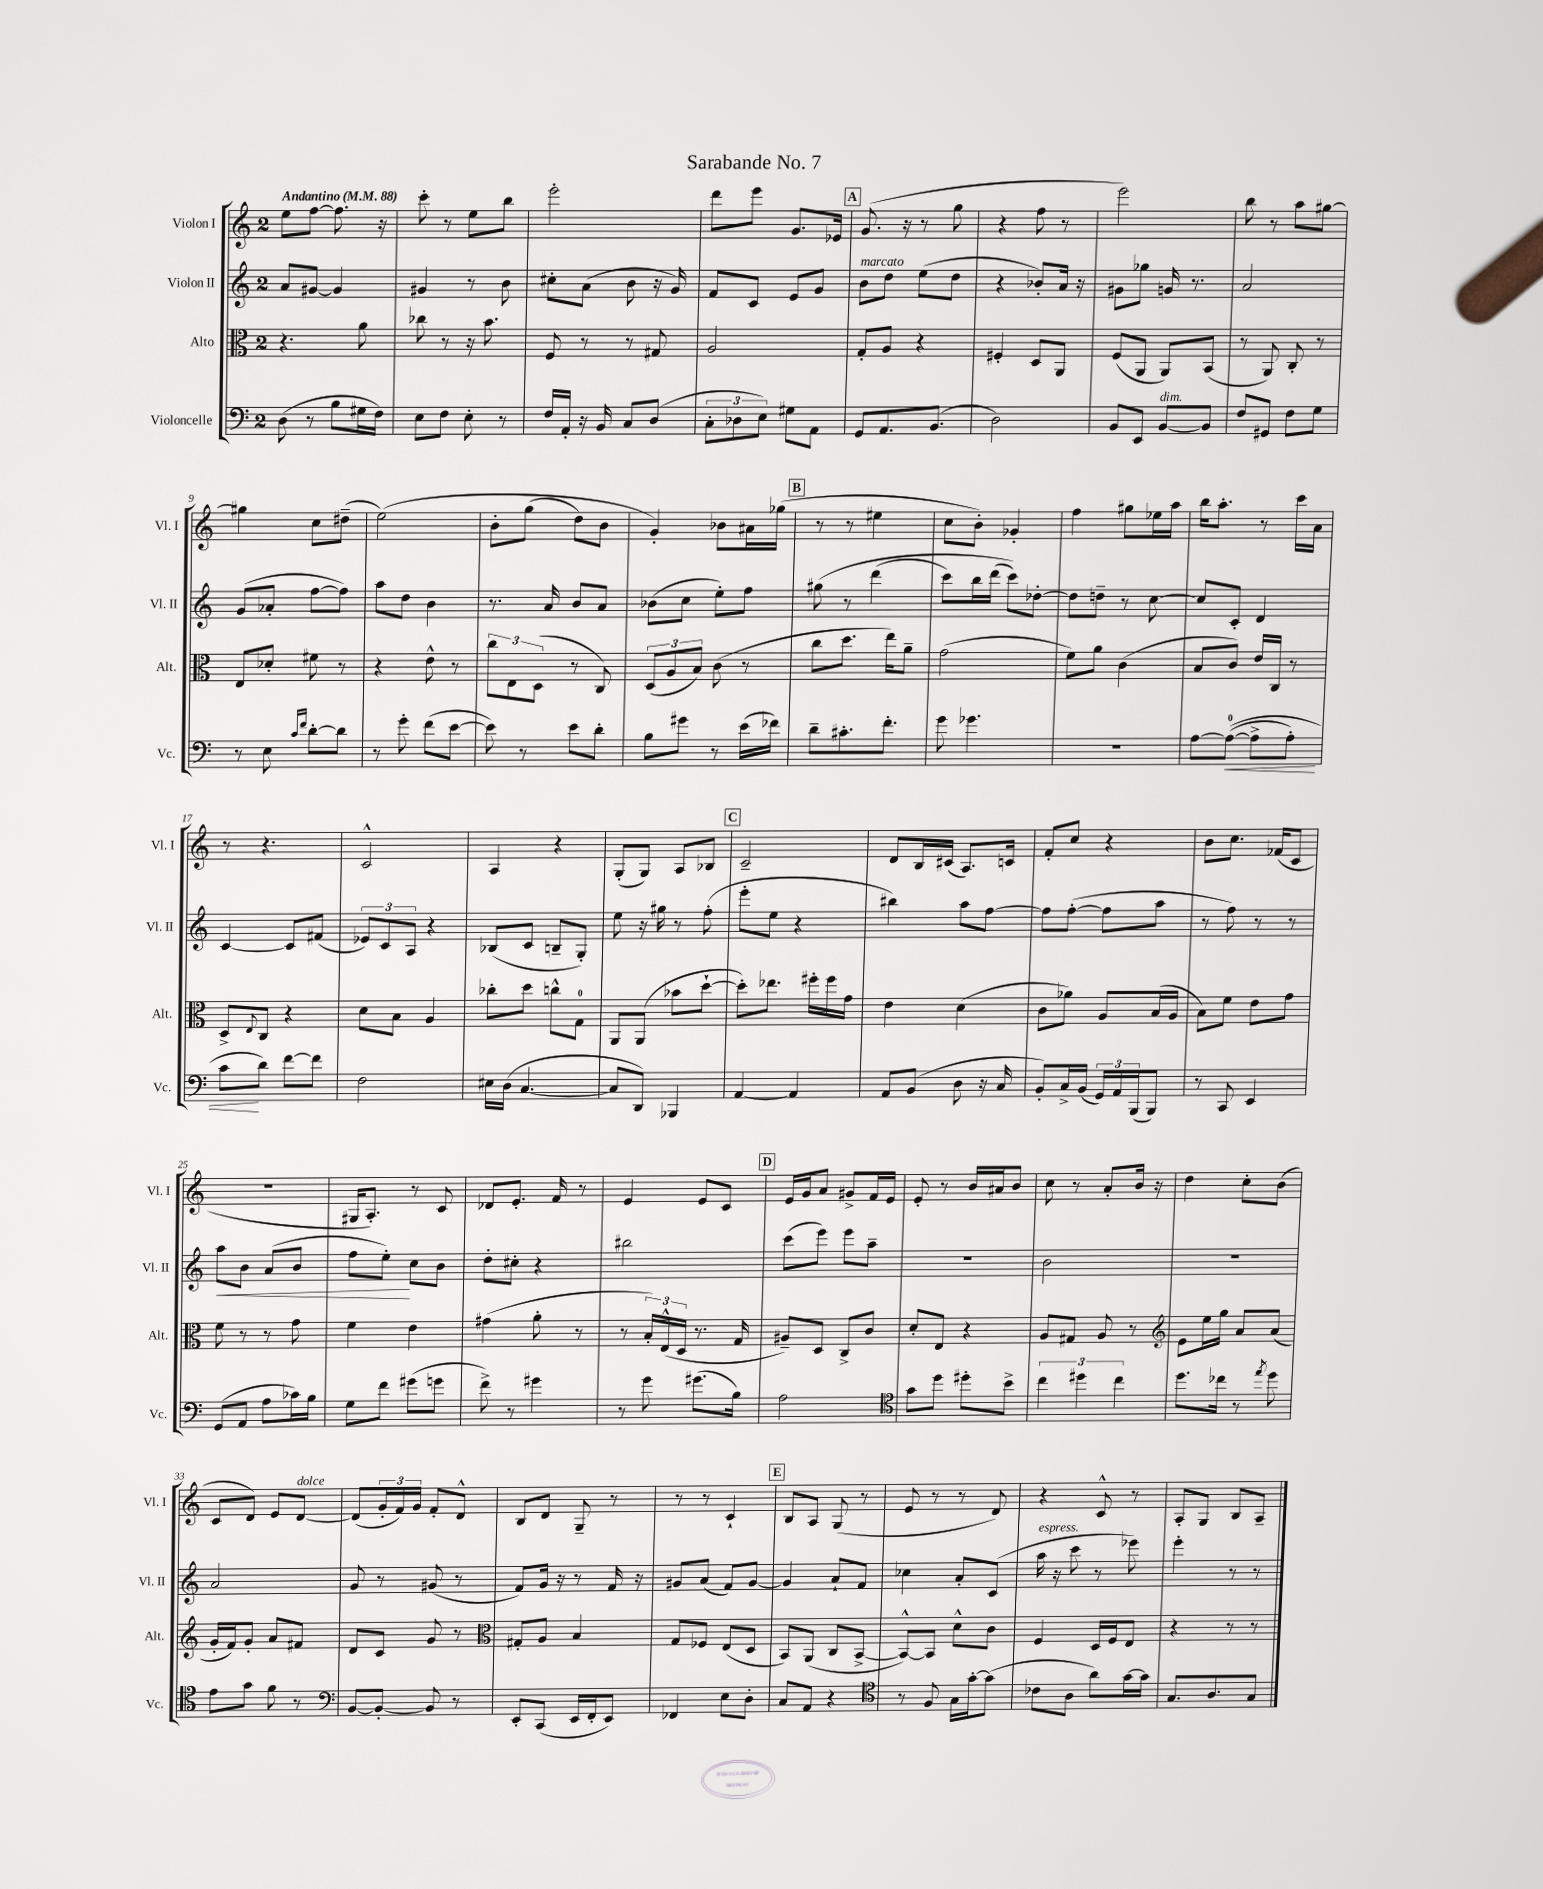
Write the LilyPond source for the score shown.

\header { title = "Sarabande No. 7" }
<<
\new StaffGroup <<
\new Staff = "s0" \with { instrumentName = "Violon I" shortInstrumentName = "Vl. I" } {
    \clef treble \key c \major \once \override Staff.TimeSignature.style = #'single-digit \time 2/4 \tempo "Andantino" 4 = 88
    e''8 f''8~ f''8. r16 |
    c'''8-. r8 e''8 b''8 |
    e'''2-. |
    d'''8 e'''8 g'8. ees'16 |
    \mark \markup { \box "A" } g'8.( r16 r8 g''8 |
    r4 f''8 r8 |
    e'''2) |
    b''8 r8 a''8 gis''8~ |
    gis''4 c''8 dis''8--( |
    e''2)\( |
    b'8-. g''8( d''8) b'8 |
    g'4-.\) bes'8 ais'16 ges''16( |
    \mark \markup { \box "B" } r8 r8 eis''4 |
    c''8 b'8-.) ges'4-. |
    f''4 gis''8 ees''16 a''16 |
    b''16 a''8.-. r8 c'''16 a'16 |
    r8 r4. |
    c'2-^ |
    a4 r4 |
    g8-.( g8) a8 bes8 |
    \mark \markup { \box "C" } c'2-- |
    d'8 b16 cis'16( a8.) c'16 |
    f'8-. c''8 r4 |
    b'8 c''8. fes'16( c'8 |
    r2 |
    gis16 a8.-.) r8 c'8 |
    des'8 e'8.-. f'16 r8 |
    e'4 e'8 c'8 |
    \mark \markup { \box "D" } e'16 g'16 a'8 gis'8-> f'16 e'16 |
    e'8-. r8 b'16 ais'16 b'8 |
    c''8 r8 a'8-. b'16 r16 |
    d''4 c''8-. b'8( |
    c'8 d'8) e'8 d'8~^\markup { \italic "dolce" } |
    d'8( \tuplet 3/2 { g'16-. f'16) g'16 } f'8-. d'8-^ |
    b8 d'8 g8-- r8 |
    r8 r8 c'4-! |
    \mark \markup { \box "E" } b8 a8 g8( r8 |
    e'8 r8 r8 d'8) |
    r4 c'8-^ r8 |
    a8-. g8 b8 a8-- \bar "|." |
}
\new Staff = "s1" \with { instrumentName = "Violon II" shortInstrumentName = "Vl. II" } {
    \clef treble \key c \major \once \override Staff.TimeSignature.style = #'single-digit \time 2/4
    a'8 gis'8~ gis'4 |
    gis'4 r8 b'8 |
    cis''8-. a'8( b'8 r16 g'16) |
    f'8 c'8 e'8 g'8 |
    \mark \markup { \box "A" } b'8^\markup { \italic "marcato" } d''8 e''8( d''8 |
    r4 bes'8-.) a'16 r16 |
    gis'8 ges''8 g'16 r8. |
    a'2 |
    g'8( aes'8-. f''8~ f''8) |
    a''8 d''8 b'4 |
    r8. a'16 b'8 a'8 |
    bes'8( c''8 e''8-.) f''8 |
    \mark \markup { \box "B" } gis''8\( r8 d'''4( |
    c'''8) b''16 d'''16( c'''8)\) des''8~-. |
    des''8 d''8-- r8 c''8~ |
    c''8 c'8-. d'4 |
    c'4~ c'8 fis'8( |
    \tuplet 3/2 { ees'8) c'8 a8 } r4 |
    bes8( c'8 b8-- g8-.) |
    e''8 r16 gis''16 r8 f''8-.( |
    \mark \markup { \box "C" } e'''8-. e''8 r4 |
    bis''4) a''8 f''8~ |
    f''8 f''8~-.( f''8 a''8 |
    r8 f''8) r8 r8 |
    a''8\< b'8 a'8( b'8 |
    f''8 e''8-.\!) c''8 b'8 |
    d''8-. cis''8-. r4 |
    bis''2 |
    \mark \markup { \box "D" } c'''8( e'''8) e'''8 a''8-- |
    R2 |
    b'2 |
    R2 |
    a'2 |
    g'8 r8 gis'8( r8 |
    f'8) g'16 r16 r8 f'16 r16 |
    gis'8 a'8( f'8) gis'8~ |
    \mark \markup { \box "E" } gis'4 a'8-! f'8 |
    ces''4 a'8-. c'8( |
    a''16^\markup { \italic "espress." } r16 c'''8 r8 ees'''8) |
    e'''4-. r8 r8 \bar "|." |
}
\new Staff = "s2" \with { instrumentName = "Alto" shortInstrumentName = "Alt." } {
    \clef alto \key c \major \once \override Staff.TimeSignature.style = #'single-digit \time 2/4
    r4. a'8 |
    ces''8 r8 r16 b'8. |
    f8 r8 r8 gis8 |
    a2 |
    \mark \markup { \box "A" } g8-. a8 r4 |
    fis4-. d8 a,8 |
    f8( a,8 a,8) b,8( |
    r8 a,8) c8-. r8 |
    e8 des'8-. fis'8 r8 |
    r4 e'8-^ r8 |
    \tuplet 3/2 { c''8 e8 d8( } r8 c8) |
    \tuplet 3/2 { d8( a8 b8) } c'8( r8 |
    \mark \markup { \box "B" } c''8 d''8. e''16) a'8-- |
    g'2( |
    f'8) a'8 c'4( |
    b8 c'8) e'16 c16 r8 |
    d8-> \appoggiatura { e8 } c8 r4 |
    d'8 b8 a4 |
    ces''8-. d''8 c''8-^ g8-0 |
    a,8 a,8( bes'8 d''8~-! |
    \mark \markup { \box "C" } d''8-.) ees''8. fis''16-. fis''16 g'16 |
    e'4 d'4( |
    c'8 aes'8) a8 b16( a16 |
    b8) f'8 e'8 g'8 |
    f'8 r8 r8 g'8 |
    f'4 e'4 |
    gis'4( a'8-. r8 |
    r8 \tuplet 3/2 { b16-.) e16-^( d16 } r8. g16 |
    \mark \markup { \box "D" } ais8--) d8 c8-> c'8 |
    d'8-. e8 r4 |
    a8 gis8 a8 r8 |
    \clef treble e'8 e''16 g''16 a'8 a'8( |
    g'16-. f'16) g'8-. a'8 fis'8 |
    d'8 c'8 g'8 r8 |
    \clef alto gis8-. a8 b4 |
    g8 fes8 e8( d8 |
    \mark \markup { \box "E" } b,8) a,8( c8 b,8~-> |
    b,8~-^) b,8 d'8-^ c'8 |
    f4 d16 f16 e8 |
    r4 r8 r8 \bar "|." |
}
\new Staff = "s3" \with { instrumentName = "Violoncelle" shortInstrumentName = "Vc." } {
    \clef bass \key c \major \once \override Staff.TimeSignature.style = #'single-digit \time 2/4
    d8( r8 b8 gis16 f16) |
    e8 f8 e8-. r8 |
    f16 a,16-. r16 b,16 c8 d8( |
    \tuplet 3/2 { c8-. des8 e8) } gis8 a,8 |
    \mark \markup { \box "A" } g,8 a,8. b,8.( |
    d2) |
    b,8 e,8 b,8~^\markup { \italic "dim." } b,8 |
    f8 gis,8 f8 g8 |
    r8 e8 \grace { c'16 f'16 } d'8~-. d'8 |
    r8 g'8-. f'8( e'8~ |
    e'8) r8 e'8 d'8-. |
    b8 gis'8 r8 e'16( fes'16) |
    \mark \markup { \box "B" } d'8-- cis'8.-. f'8.-. |
    g'8 ges'4. |
    R2 |
    a8~ a8-0~\<(\( a8-> a8-.) |
    c'8\! d'8\) f'8~ f'8 |
    f2 |
    eis16 d16( c4.~ |
    c8 d,8) bes,,4 |
    \mark \markup { \box "C" } a,4~ a,4 |
    a,8 b,8( d8 r16 c16 |
    b,8-.) c16-> b,16( \tuplet 3/2 { g,16) a,16 b,,16( } b,,8) |
    r8 c,8 e,4 |
    g,8( a,8 a8 ces'16) b16 |
    g8 f'8 gis'8( g'8 |
    f'8->) r8 gis'4 |
    r8 g'8 gis'8.( b16) |
    \mark \markup { \box "D" } a2 |
    \clef tenor g'8 d''8 dis''8-. b'8-> |
    \tuplet 3/2 { c''4 dis''4 c''4 } |
    d''8. ces''16 r8 \acciaccatura { e''8 } d''8 |
    e'8 g'8 f'8 r8 |
    \clef bass b,8~ b,8~-. b,8 r8 |
    e,8-. c,8( e,16 f,16-. e,8) |
    fes,4 e8 d8-. |
    \mark \markup { \box "E" } c8 a,8 r4 |
    \clef tenor r8 f8 g16 g'16~-. g'8( |
    ces'8 a8 a'8) g'16~ g'16 |
    g8. a8. g8 \bar "|." |
}
>>
>>
